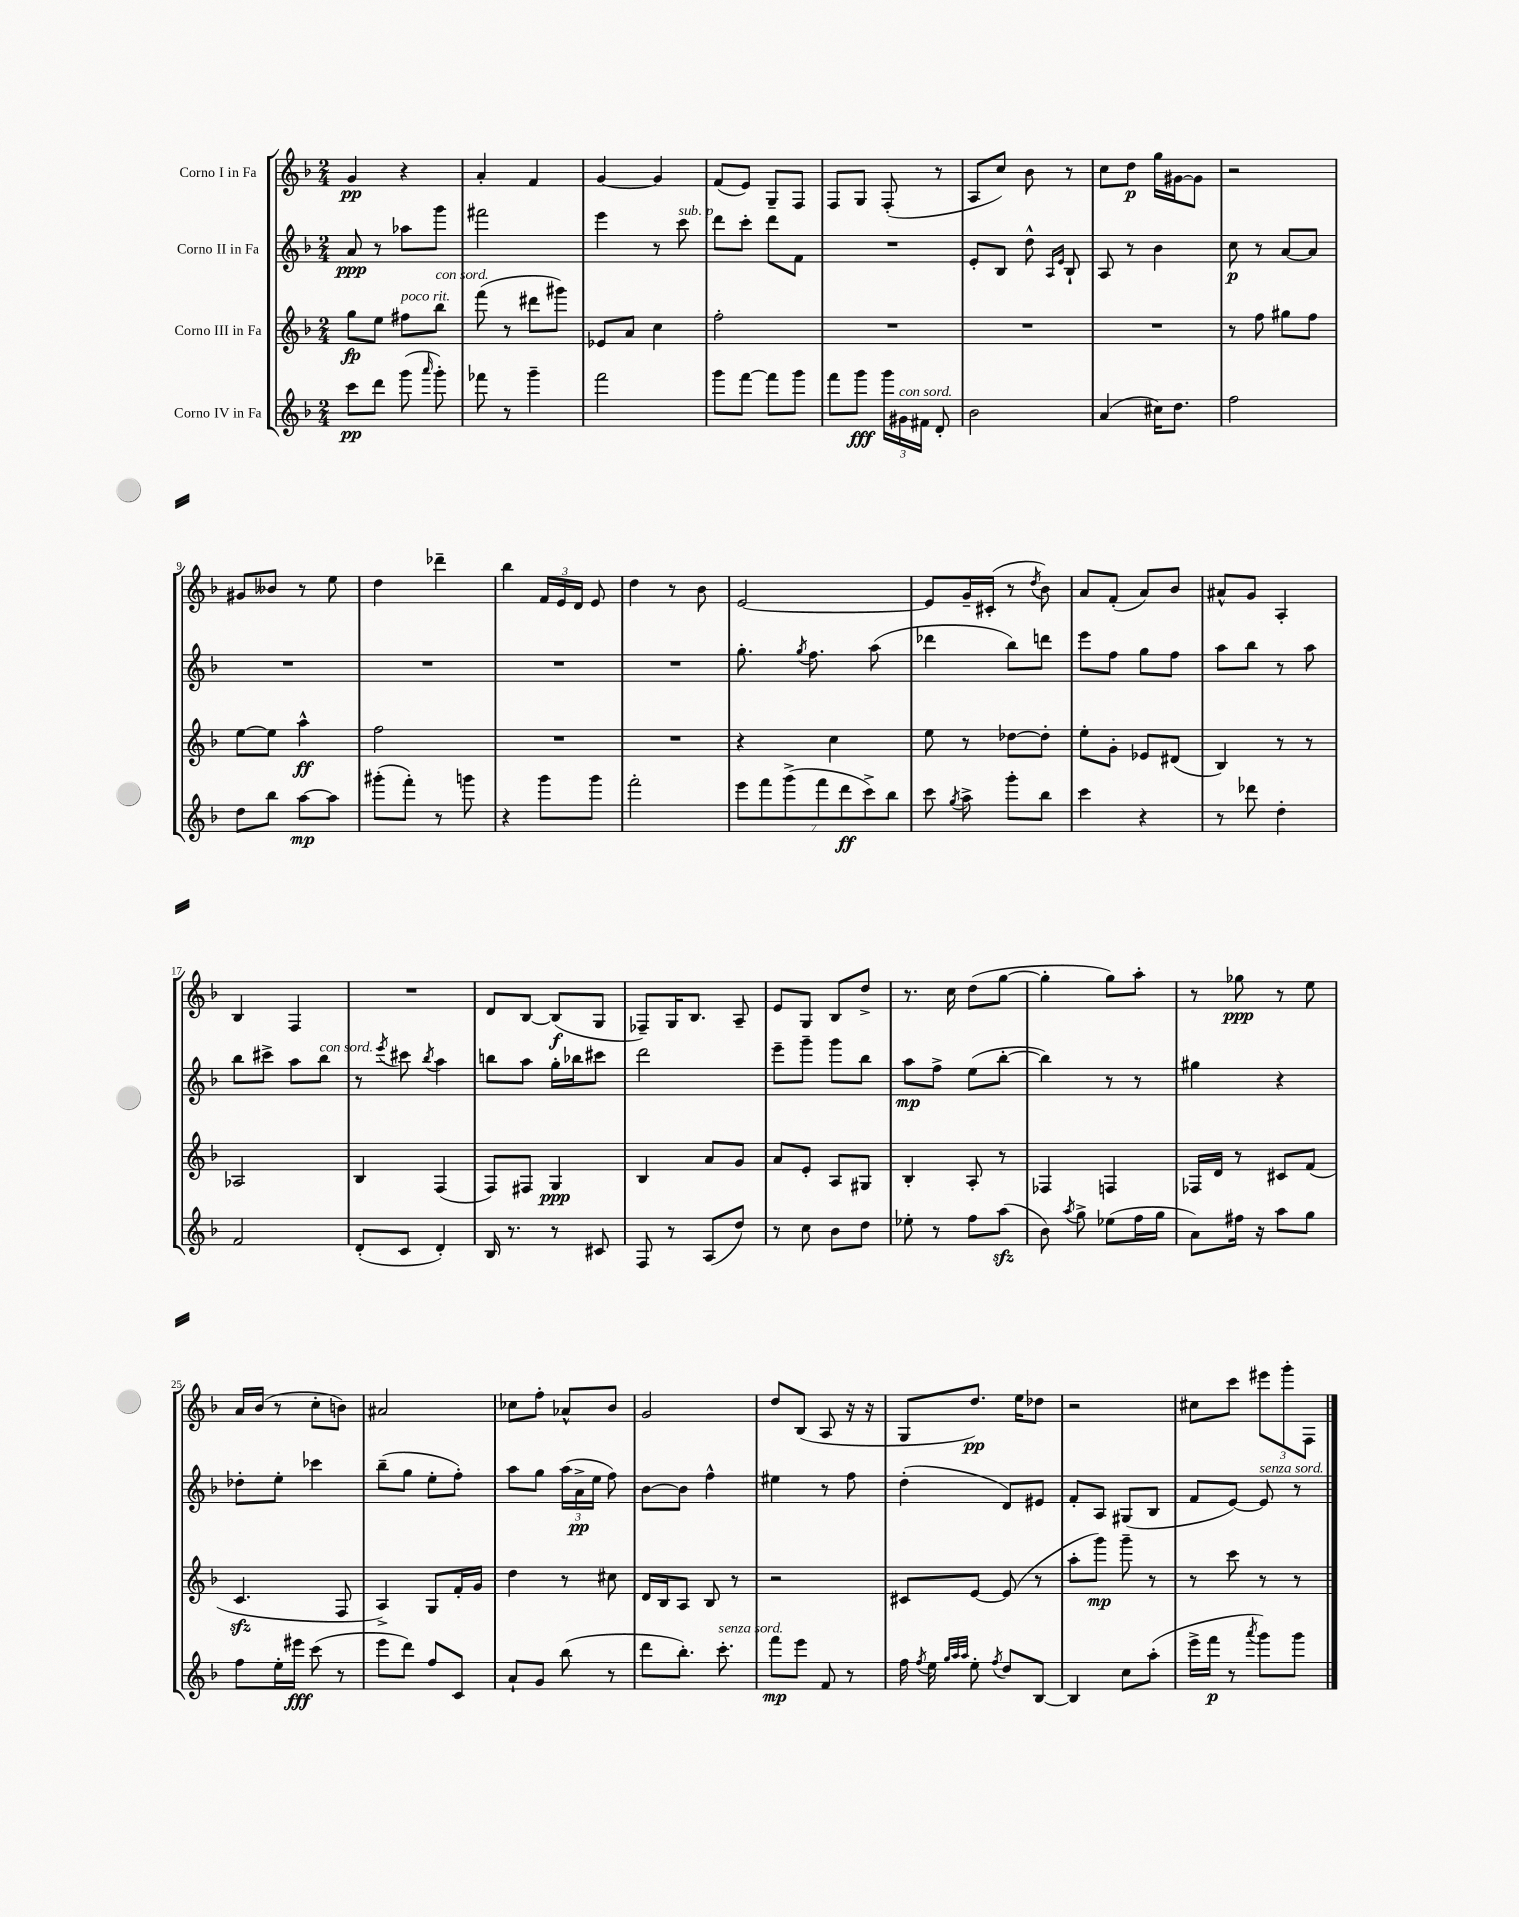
<<
\new StaffGroup <<
\new Staff = "s0" \with { instrumentName = "Corno I in Fa" } {
    \clef treble \key f \major \numericTimeSignature \time 2/4
    \autoBeamOff g'4\pp r4 |
    a'4-. f'4 |
    g'4~ g'4 |
    f'8[( e'8]) g8[-- f8] |
    f8[ g8] f8-.( r8 |
    a8[ c''8]) bes'8 r8 |
    c''8[ d''8]\p g''16[ gis'16~ gis'8] |
    r2 |
    gis'8[ beses'8] r8 e''8 |
    d''4 des'''4-- |
    bes''4 \tuplet 3/2 { f'16[ e'16 d'16] } e'8 |
    d''4 r8 bes'8 |
    e'2~ |
    e'8[ g'16-- cis'16]-.( r8 \acciaccatura { d''8 } bes'8) |
    a'8[ f'8]-.( a'8[) bes'8] |
    ais'8[-^ g'8] a4-. |
    bes4 f4 |
    R2 |
    d'8[ bes8]~ bes8[\f( g8] |
    fes8[--) g16 bes8.] a8-- |
    e'8[ g8] bes8[ d''8]-> |
    r8. c''16 d''8[( g''8]~ |
    g''4-. g''8[) a''8]-. |
    r8 ges''8\ppp r8 e''8 |
    a'16[ bes'16]( r8 c''8[-. b'8]) |
    ais'2 |
    ces''8[ f''8]-. aes'8[-^ bes'8] |
    g'2 |
    d''8[ bes8]( a8 r16 r16 |
    g8[ d''8.]\pp) e''16[ des''8] |
    r2 |
    cis''8[ c'''8] \tuplet 3/2 { eis'''8[ g'''8-. f8] } \bar "|." |
}
\new Staff = "s1" \with { instrumentName = "Corno II in Fa" } {
    \clef treble \key f \major \numericTimeSignature \time 2/4
    \autoBeamOff a'8\ppp r8 aes''8[ g'''8] |
    fis'''2 |
    e'''4 r8 c'''8^\markup { \italic "sub. p" } |
    d'''8[ c'''8]-. d'''8[ f'8] |
    R2 |
    e'8[-. bes8] d''8-^ \grace { a16[ e'16] } bes8-! |
    a8 r8 bes'4 |
    c''8\p r8 a'8[~ a'8] |
    R2 |
    R2 |
    R2 |
    R2 |
    g''8.-. \acciaccatura { g''8 } f''8. a''8( |
    des'''4 bes''8[) d'''8] |
    e'''8[ f''8] g''8[ f''8] |
    a''8[ bes''8] r8 a''8 |
    bes''8[ cis'''8]-> a''8[ bes''8]^\markup { \italic "con sord." } |
    r8 \acciaccatura { e'''8 } cis'''8 \acciaccatura { bes''8 } a''4 |
    b''8[ a''8] g''16[-. bes''16 cis'''8] |
    d'''2 |
    e'''8[-- g'''8]-- g'''8[ bes''8] |
    a''8[\mp f''8]-> e''8[( bes''8]~-. |
    bes''4) r8 r8 |
    gis''4 r4 |
    des''8[-. e''8]-. ces'''4 |
    bes''8[--( g''8] e''8[-. f''8]-.) |
    a''8[ g''8] \tuplet 3/2 { a''16[( a'16->\pp e''16] } f''8) |
    bes'8[~ bes'8] f''4-^ |
    eis''4 r8 f''8 |
    d''4-.( d'8[) eis'8] |
    f'8[-. a8] gis8[( bes8] |
    f'8[ e'8]~) e'8^\markup { \italic "senza sord." } r8 \bar "|." |
}
\new Staff = "s2" \with { instrumentName = "Corno III in Fa" } {
    \clef treble \key f \major \numericTimeSignature \time 2/4
    \autoBeamOff g''8[\fp e''8] fis''8[^\markup { \italic "poco rit." } bes''8]^\markup { \italic "con sord." } |
    f'''8( r8 dis'''8[ gis'''8]) |
    ees'8[ a'8] c''4 |
    f''2-. |
    R2 |
    R2 |
    R2 |
    r8 f''8 gis''8[ f''8] |
    e''8[~ e''8] a''4-^\ff |
    f''2 |
    R2 |
    R2 |
    r4 c''4 |
    e''8 r8 des''8[~ des''8]-. |
    e''8[-. g'8]-. ees'8[ dis'8]( |
    bes4) r8 r8 |
    aes2 |
    bes4 f4( |
    f8[) fis8] g4\ppp |
    bes4 a'8[ g'8] |
    a'8[ e'8]-. a8[ gis8] |
    bes4-. a8-. r8 |
    fes4 f4 |
    fes16[ d'16] r8 cis'8[ f'8]( |
    c'4.\sfz f8 |
    a4->) g8[ f'16-. g'16] |
    d''4 r8 cis''8 |
    d'16[ bes16 a8] bes8 r8 |
    r2 |
    cis'8[ e'8]~ e'8( r8 |
    a''8[-. g'''8]\mp) g'''8-- r8 |
    r8 c'''8 r8 r8 \bar "|." |
}
\new Staff = "s3" \with { instrumentName = "Corno IV in Fa" } {
    \clef treble \key f \major \numericTimeSignature \time 2/4
    \autoBeamOff c'''8[\pp d'''8] g'''8( \grace { a'''16 } g'''8-.) |
    fes'''8 r8 g'''4-- |
    f'''2 |
    g'''8[ f'''8]~ f'''8[ g'''8] |
    f'''8[ g'''8]\fff \tuplet 3/2 { g'''16[ gis'16^\markup { \italic "con sord." } fis'16] } d'8-. |
    bes'2 |
    a'4( cis''16[) d''8.] |
    f''2 |
    d''8[ bes''8] a''8[~\mp a''8] |
    gis'''8[-.( f'''8]-.) r8 g'''8 |
    r4 g'''8[ g'''8] |
    f'''2-. |
    \tuplet 7/4 { e'''8[ f'''8 g'''8->( f'''8 d'''8\ff c'''8->) bes''8] } |
    c'''8 \acciaccatura { g''8 } a''8-> g'''8[-. bes''8] |
    c'''4 r4 |
    r8 des'''8 d''4-. |
    f'2 |
    d'8[-.( c'8] d'4-.) |
    bes16 r8. r8 cis'8 |
    f8 r8 a8[( d''8]) |
    r8 c''8 bes'8[ d''8] |
    ees''8-. r8 f''8[ a''8]\sfz( |
    bes'8) \acciaccatura { a''8 } g''8-> ees''8[( f''16 g''16] |
    a'8[) fis''16] r16 a''8[ g''8] |
    f''8[ e''16-. eis'''16]\fff c'''8( r8 |
    e'''8[ d'''8]) f''8[ c'8] |
    a'8[-! g'8] bes''8( r8 |
    d'''8[ bes''8.]-.) c'''8.-.^\markup { \italic "senza sord." } |
    f'''8[\mp e'''8] f'8 r8 |
    f''16 \acciaccatura { f''8 } e''16 \grace { g''32[ a''32 a''32] } e''8-. \acciaccatura { f''8 } d''8[ bes8]~ |
    bes4 c''8[ a''8]-.( |
    e'''16[-> f'''16]\p r8 \acciaccatura { a'''8 } g'''8[) g'''8] \bar "|." |
}
>>
>>
